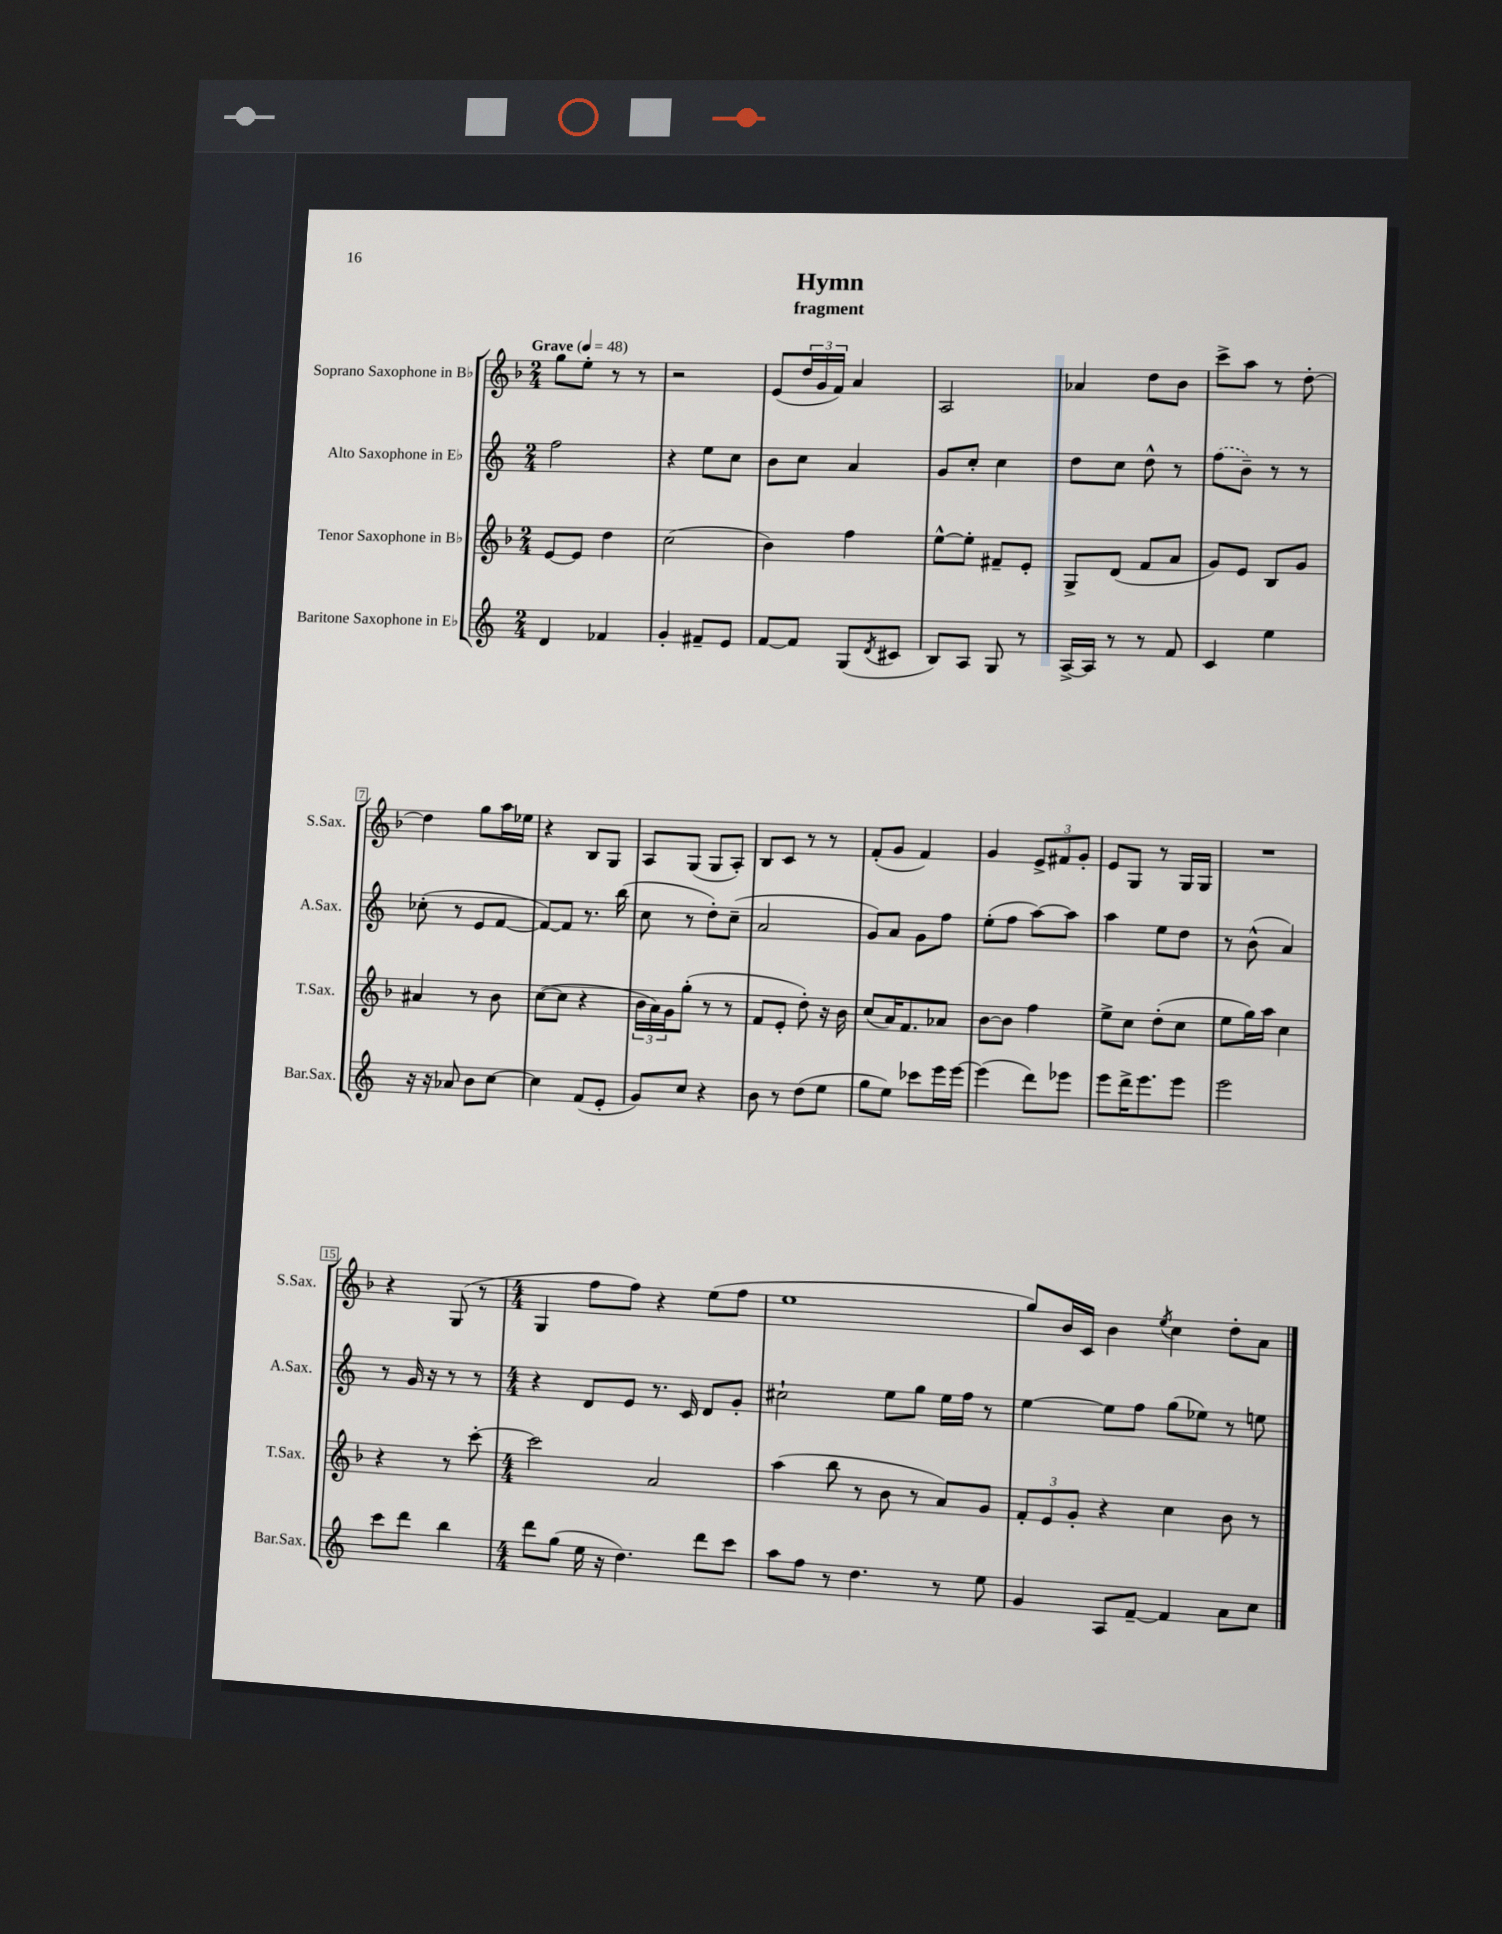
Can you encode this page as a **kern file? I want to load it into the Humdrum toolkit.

**kern	**kern	**kern	**kern
*part4	*part3	*part2	*part1
*staff4	*staff3	*staff2	*staff1
*I"Baritone Saxophone in E♭	*I"Tenor Saxophone in B♭	*I"Alto Saxophone in E♭	*I"Soprano Saxophone in B♭
*I'Bar.Sax.	*I'T.Sax.	*I'A.Sax.	*I'S.Sax.
*clefG2	*clefG2	*clefG2	*clefG2
*k[]	*k[b-]	*k[]	*k[b-]
*M2/4	*M2/4	*M2/4	*M2/4
*MM48	*MM48	*MM48	*MM48
=1	=1	=1	=1
!	!	!	!LO:TX:a:B:t=Grave
4d/	[8e/L	2ff\	8gg\L
.	8e/J]	.	8ee'\J
4f-X/	4dd\	.	8r
.	.	.	8r
=2	=2	=2	=2
4g'/	(2cc\	4r	2r
8f#X~/L	.	8ee\L	.
8e/J	.	8cc\J	.
=3	=3	=3	=3
[8f/L	4b-\)	8b\L	(8e/L
8f/J]	.	8cc\J	24dd/L
.	.	.	24g/
.	.	.	24f/JJ)
(8G/L	4ff\	4a/	4a/
8qd/	.	.	.
8c#X/J	.	.	.
=4	=4	=4	=4
8B/L)	[8ee^^\L	8g/L	2A/
8A/J	8ee'\J]	8cc'/J	.
8G/	8f#X~/L	4cc\	.
8r	8e'/J	.	.
=5	=5	=5	=5
[16A^/LL	8G^/L	8dd\L	4a-X/
16A/JJ]	.	.	.
8r	(8d/J	8cc\J	.
8r	8f/L	8dd^^\	8dd\L
8f/	8a/J	8r	8b-\J
=6	=6	=6	=6
4c/	8g/L)	(8ff\L	8ccc^\L
.	8e/J	8b~\J)	8aa\J
4ee\	8B-/L	8r	8r
.	8g/J	8r	[8dd'\
!!LO:LB:g=z
=7	=7	=7	=7
16r	4a#X/	(8cc-X'\	4dd\]
16r	.	.	.
8a-X/	.	8r	.
8b\L	8r	8e/L	8gg\L
[8cc\J	8b-\	[8f/J	16aa\L
.	.	.	16ee-X\JJ
=8	=8	=8	=8
4cc\]	([8cc\L	8f/L_)	4r
.	8cc\J]	8f/J]	.
(8f/L	4r	8.r	8B-/L
8e'/J	.	.	8G/J
.	.	(16bb\	.
=9	=9	=9	=9
8g/L)	24b-\LL	8cc\	8A/L
.	24a\)	.	.
.	24g\J	.	.
8cc/J	(8gg'\J	8r	(8G/J
4r	8r	8dd'\L)	8G/L
.	8r	(8cc~\J	8A'/J)
=10	=10	=10	=10
8b\	8f/L	2a/	8B-/L
8r	8e'/J	.	8c/J
(8dd\L	8dd'\)	.	8r
8ee\J	16r	.	8r
.	16b-\	.	.
=11	=11	=11	=11
8gg\L	(8cc/L	8g/L)	(8f'/L
8ee\J)	16a/K)	8a/J	8g/J
.	8.f/	.	.
8ccc-X\L	.	8g\L	4f/)
16eee\L	8a-X/J	8ff\J	.
[16eee\JJ	.	.	.
=12	=12	=12	=12
(4eee\]	[8b-\L	(8ee'\L	4g/
.	8b-\J]	8ff\J	.
8ddd\L)	4ff\	[8aa\L)	12e^/L
.	.	.	12f#X/
8eee-X\J	.	8aa\J]	.
.	.	.	12g'/J
=13	=13	=13	=13
8eee\L	8ee^\L	4aa\	8e/L
16ddd^\K	8cc\J	.	8G/J
8.eee\	.	.	.
.	(8dd'\L	8ee\L	8r
8eee\J	8cc\J	8dd\J	16G/LL
.	.	.	16G/JJ
=14	=14	=14	=14
2eee\	8ee\L	8r	2r
.	16gg\L)	(8b^^\	.
.	16aa\JJ	.	.
.	4cc\	4a/)	.
!!LO:LB:g=z
=15	=15	=15	=15
8ccc\L	4r	8r	4r
8ddd\J	.	16g/	.
.	.	16r	.
4bb\	8r	8r	(8G/
.	[8ccc'\	8r	8r
=16	=16	=16	=16
*M4/4	*M4/4	*M4/4	*M4/4
8ddd\L	2ccc\]	4r	4G/
(8gg\J	.	.	.
16ee\	.	8d/L	8ff\L
16r	.	.	.
4.dd\)	.	8e/J	8ff\J)
.	2a/	8.r	4r
.	.	16c/	.
8ddd\L	.	8d/L	(8ee\L
8ccc\J	.	8g'/J	8ff\J
=17	=17	=17	=17
8aa\L	(4aa\	2cc#X`\	1ee
8ff\J	.	.	.
8r	8bb-\	.	.
4.dd\	8r	.	.
.	8b-\	8ee\L	.
.	8r	8gg\J	.
8r	8a/L)	16ee\LL	.
.	.	16ff\JJ	.
8ee\	8g/J	8r	.
=18	=18	=18	=18
4g/	12f'/L	[4ee\	8gg/L)
.	12e/	.	.
.	.	.	16b-/L
.	12g'/J	.	.
.	.	.	16c/JJ
8A/L	4r	8ee\L]	4b-\
[8f~/J	.	8ff\J	.
.	.	.	8qee/
4f/]	4cc\	(8gg\L	4cc\
.	.	8ee-X\J)	.
8a\L	8b-\	8r	8dd'\L
8cc\J	8r	8een\	8a\J
==	==	==	==
*-	*-	*-	*-
